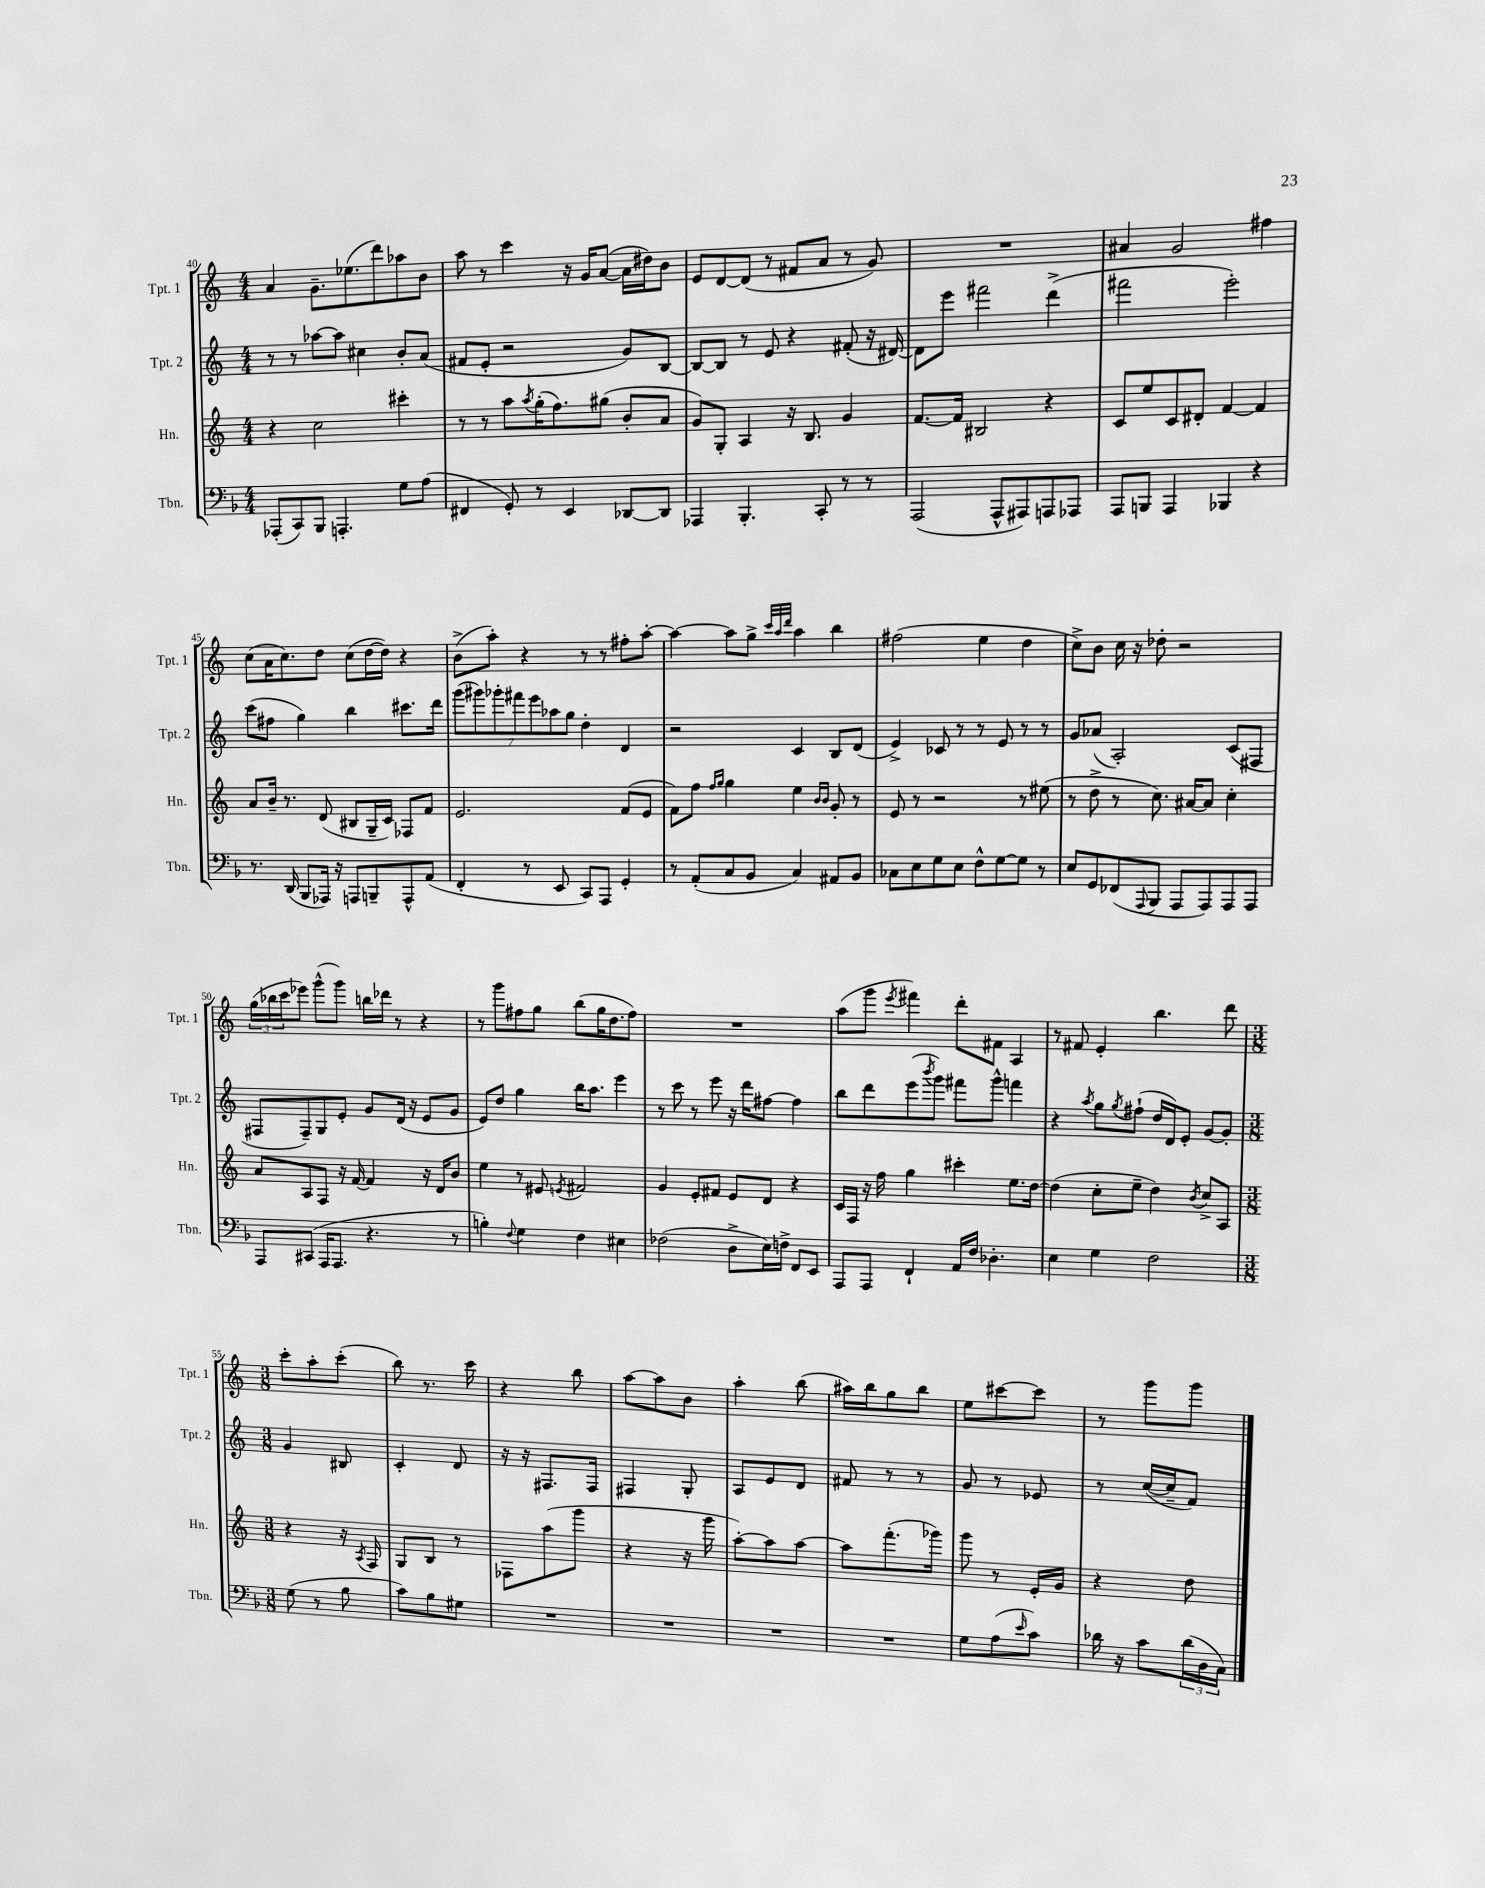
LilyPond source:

<<
\new StaffGroup <<
\new Staff = "s0" \with { instrumentName = "Tpt. 1" shortInstrumentName = "Tpt. 1" } {
    \clef treble \key c \major \numericTimeSignature \time 4/4
    a'4 g'8.-- ees''8.( d'''8) aes''8 b'8 |
    a''8 r8 c'''4 r16 g'16 a'8~( a'16 dis''16) b'8 |
    e'8 d'8~ d'8( r8 fis'8 a'8 r8 g'8) |
    R1 |
    ais'4 g'2 fis''4 |
    c''8( a'16 c''8.) d''8 c''8( d''16~ d''16) r4 |
    b'8->( a''8-.) r4 r8 r8 fis''8-. a''8~-. |
    a''4~ a''8 g''8-> \grace { c'''32 a''32 d'''32 } a''4 b''4 |
    fis''2( e''4 d''4 |
    c''8->) b'8 c''16 r16 des''8-. r2 |
    \tuplet 3/2 { g''16( bes''16 c'''16 } ees'''8) g'''8-^( g'''8) b''16 des'''16 r8 r4 |
    r8 g'''8 fis''8 g''8 b''8( g''16 d''8. fis''8) |
    R1 |
    a''8( g'''8 \acciaccatura { e'''8 } fis'''4) d'''8-. fis'8 a4 |
    r8 fis'8 e'4-. b''4. d'''8 |
    \numericTimeSignature \time 3/8 c'''8-. a''8-. c'''8-.( |
    b''8) r8. c'''16 |
    r4 b''8 |
    a''8~ a''8 b'8 |
    a''4-. b''8( |
    ais''16) b''16 g''8 b''8 |
    e''8 cis'''8~ cis'''8 |
    r8 g'''8 g'''8 \bar "|." |
}
\new Staff = "s1" \with { instrumentName = "Tpt. 2" shortInstrumentName = "Tpt. 2" } {
    \clef treble \key c \major \numericTimeSignature \time 4/4
    r8 r8 aes''8~ aes''8 cis''4 b'8-. a'8( |
    fis'8 e'8-. r2 g'8) b8~ |
    b8~ b8 r8 e'8 r4 fis'8-.( r16 dis'16~) |
    dis'8 e'''8 fis'''2 d'''4->( |
    fis'''2 e'''2-.) |
    c'''8( fis''8 g''4) b''4 cis'''8. d'''16 |
    \tuplet 7/4 { g'''8( gis'''8) ges'''8-. fis'''8 e'''8 aes''8 g''8 } d''4-. d'4 |
    r2 c'4 b8 d'8( |
    e'4->) ces'8 r8 r8 e'8 r8 r8 |
    g'8 aes'8( a2-.) c'8( fis8 |
    fis8 fis8--) g8 e'8-. g'8 d'16( r16 e'8 g'8 |
    e'8) d''8 g''4 b''16 a''8. e'''4 |
    r8 c'''8 r8 e'''8 r16 d'''16 fis''8~ fis''4 |
    b''8 d'''8 e'''8( \acciaccatura { b'''8 } g'''8) fis'''8 g'''8-^ f'''4 |
    r4 \acciaccatura { a''8 } g''8 \acciaccatura { g''8 } fis''8-!( d''16 d'16) e'8-. g'8~ g'8-. |
    \numericTimeSignature \time 3/8 g'4 bis8 |
    c'4-. d'8 |
    r16 r16 fis8. fis16 |
    fis4 g8-. |
    a8 e'8 d'8 |
    fis'8 r8 r8 |
    g'8 r8 ees'8 |
    r8 c''16~( c''16-- f'8) \bar "|." |
}
\new Staff = "s2" \with { instrumentName = "Hn." shortInstrumentName = "Hn." } {
    \clef treble \key c \major \numericTimeSignature \time 4/4
    r4 c''2 cis'''4-. |
    r8 r8 a''8 \acciaccatura { a''8 } g''16-.( f''8.) gis''8( b'8-. a'8 |
    g'8) g8-. a4 r16 b8. g'4 |
    f'8.~ f'16 bis2 r4 |
    c'8 e''8 c'8 dis'8-. f'4~ f'4 |
    a'8 b'16-- r8. d'8( bis8 g16-- c'16) fes8 f'8 |
    e'2. f'8( e'8 |
    f'8) f''8 \grace { f''16 g''16 } g''4 e''4 \grace { b'16 b'16 } g'8-. r8 |
    e'8 r8 r2 r8 eis''8( |
    r8 d''8-> r8 c''8.) ais'16~ ais'8 c''4-. |
    a'8 a8 f8 r16 f'16~ f'4 r16 d'16 b'8 |
    e''4 r8 eis'8 \acciaccatura { e'8 } fis'2 |
    g'4 e'8-. fis'8 e'8 d'8 r4 |
    c'16 f16 r16 f''16 g''4 cis'''4-. e''8. d''16~ |
    d''4( c''8-. e''8-- d''4) \acciaccatura { b'8 } c''8-> a8 |
    \numericTimeSignature \time 3/8 r4 r16 \acciaccatura { a8 } f16 |
    g8 b8 r8 |
    fes8 a''8( g'''8 |
    r4 r16 g'''16 |
    a''8~-.) a''8 a''8~ |
    a''8 f'''8.-.( ges'''16) |
    g'''8 r8 e'16-. g'16 |
    r4 d''8 \bar "|." |
}
\new Staff = "s3" \with { instrumentName = "Tbn." shortInstrumentName = "Tbn." } {
    \clef bass \key f \major \numericTimeSignature \time 4/4
    aes,,8-.( c,8) bes,,8 a,,4.-. g8 a8( |
    fis,4 g,8-.) r8 e,4 des,8~ des,8 |
    aes,,4 bes,,4.-. c,8-. r8 r8 |
    a,,2( a,,8-^ ais,,8) a,,8 aes,,8 |
    a,,8 b,,8 a,,4 bes,,4 r4 |
    r8. d,16( bes,,8 aes,,16) r16 a,,8 b,,8-- a,,8-^ a,8( |
    f,4-. r8 e,8 c,8) a,,8 g,4-. |
    r8 a,8-.( c8 bes,8 c4) ais,8 bes,8 |
    ces8 e8 g8 e8 f8-^ g8~ g8 r8 |
    e8 g,8 fes,8( \appoggiatura { a,,8 } bes,,8 a,,8 a,,8) a,,8 a,,8 |
    a,,8 cis,8( a,,16 a,,8. r4. r8 |
    b4-.) \appoggiatura { f8 } g4 f4 eis4 |
    fes2( d8-> e16) f16-> f,8 e,8 |
    a,,8 a,,8 f,4-! a,16 f16 des4.-. |
    e4 g4 f2 |
    \numericTimeSignature \time 3/8 g8( r8 bes8 |
    c'8) bes8 gis8 |
    R4. |
    R4. |
    R4. |
    R4. |
    g8 a8( \grace { e'16 } c'8) |
    des'16 r16 c'8 \tuplet 3/2 { des'16( d16 c16) } \bar "|." |
}
>>
>>
\layout { \context { \Score currentBarNumber = #40 } }
